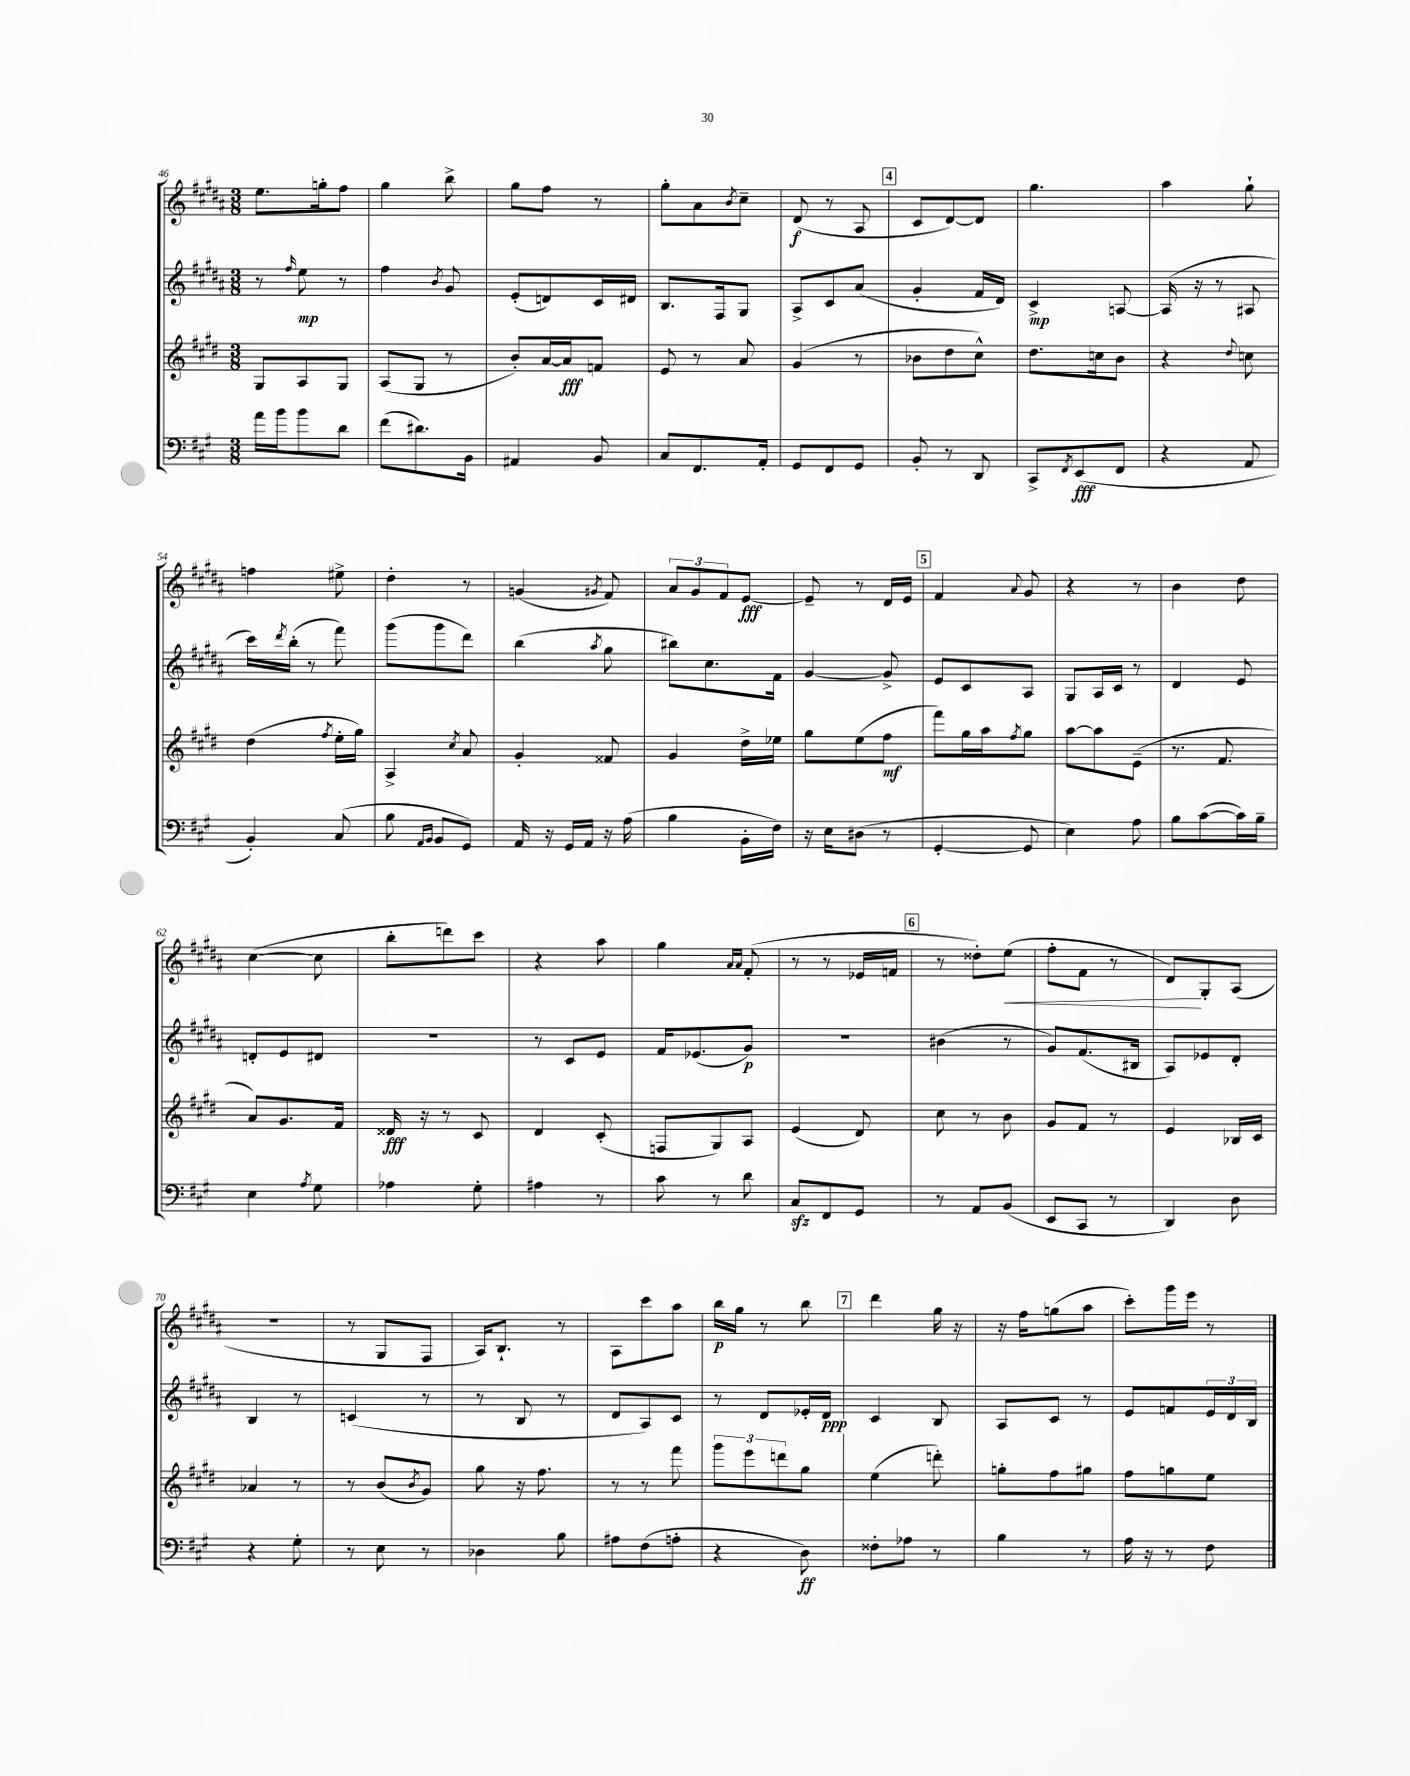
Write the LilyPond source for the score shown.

<<
\new StaffGroup <<
\new Staff = "s0" {
    \clef treble \key b \major \numericTimeSignature \time 3/8
    e''8. g''16-. fis''8 |
    gis''4 b''8-> |
    gis''8 fis''8 r8 |
    gis''8-. ais'8 \acciaccatura { b'8 } cis''8-- |
    dis'8\f( r8 ais8 |
    \mark \markup { \box "4" } cis'8 dis'8~) dis'8 |
    gis''4. |
    ais''4 gis''8-! |
    f''4 eis''8-> |
    dis''4-. r8 |
    g'4( \acciaccatura { gis'8 } fis'8) |
    \tuplet 3/2 { ais'8 gis'8 fis'8 } e'8~\fff |
    e'8-- r8 dis'16 e'16 |
    \mark \markup { \box "5" } fis'4 \appoggiatura { ais'8 } gis'8 |
    r4 r8 |
    b'4 dis''8 |
    cis''4~( cis''8 |
    b''8-. d'''8) cis'''8 |
    r4 ais''8 |
    gis''4 \grace { ais'16 ais'16 } fis'8-.( |
    r8 r8 ees'16 f'16 |
    \mark \markup { \box "6" } r8 disis''8-.) e''8\<( |
    fis''8-. fis'8 r8 |
    dis'8\!) gis8-. ais8( |
    R4. |
    r8 gis8 fis8 |
    ais16) b8.-! r8 |
    ais8 cis'''8 ais''8 |
    b''16\p gis''16 r8 b''8 |
    \mark \markup { \box "7" } dis'''4 gis''16 r16 |
    r16 fis''16 g''8( ais''8 |
    cis'''8-.) gis'''16 e'''16 r8 \bar "|." |
}
\new Staff = "s1" {
    \clef treble \key b \major \numericTimeSignature \time 3/8
    r8 \grace { fis''16 } e''8\mp r8 |
    fis''4 \acciaccatura { b'8 } gis'8 |
    e'8-.( d'8) cis'16 dis'16 |
    b8. fis16 gis8 |
    ais8-> cis'8 ais'8( |
    \mark \markup { \box "4" } gis'4-. fis'16 dis'16) |
    cis'4->\mp a8~ |
    a16( r16 r8 ais8 |
    cis'''16) \acciaccatura { dis'''8 } b''16-.( r8 fis'''8) |
    gis'''8( gis'''8 dis'''8) |
    b''4( \acciaccatura { ais''8 } gis''8 |
    bis''8) cis''8. fis'16 |
    gis'4~ gis'8-> |
    \mark \markup { \box "5" } e'8 cis'8 ais8 |
    gis8 ais16 cis'16 r8 |
    dis'4 e'8 |
    d'8-. e'8 dis'8 |
    R4. |
    r8 cis'8 e'8 |
    fis'16 ees'8.( gis'8\p) |
    R4. |
    \mark \markup { \box "6" } bis'4( r8 |
    gis'8) fis'8.( bis16 |
    ais8) ees'8 dis'8-. |
    b4 r8 |
    c'4( r8 |
    r8 b8 r8 |
    dis'8 ais8) cis'8 |
    r8 dis'8 ees'16-. dis'16\ppp |
    \mark \markup { \box "7" } cis'4 b8 |
    ais8 cis'8 r8 |
    e'8 f'8 \tuplet 3/2 { e'16 dis'16 b16 } \bar "|." |
}
\new Staff = "s2" {
    \clef treble \key e \major \numericTimeSignature \time 3/8
    gis8 a8 gis8 |
    a8( gis8 r8 |
    b'8-.) a'16~ a'16\fff f'8 |
    e'8 r8 a'8 |
    gis'4( r8 |
    \mark \markup { \box "4" } bes'8 dis''8 cis''8-^) |
    dis''8. c''16 b'8 |
    r4 \appoggiatura { dis''8 } c''8 |
    dis''4( \acciaccatura { fis''8 } e''16-. gis''16) |
    a4-> \acciaccatura { cis''8 } a'8 |
    gis'4-. fisis'8 |
    gis'4 dis''16-> ees''16 |
    gis''8 e''8( fis''8\mf |
    \mark \markup { \box "5" } fis'''8) gis''16 a''16 \acciaccatura { fis''8 } gis''8 |
    a''8~ a''8 e'8--( |
    r8. fis'8. |
    a'8) gis'8. fis'16 |
    disis'16\fff r16 r8 cis'8 |
    dis'4 cis'8-.( |
    f8 gis8) a8 |
    e'4( dis'8) |
    \mark \markup { \box "6" } cis''8 r8 b'8 |
    gis'8 fis'8 r8 |
    e'4 bes16 cis'16 |
    aes'4 r8 |
    r8 b'8( \acciaccatura { b'8 } gis'8) |
    gis''8 r16 fis''8. |
    r8 r8 fis'''8 |
    \tuplet 3/2 { gis'''8 e'''8 d'''8 } gis''8 |
    \mark \markup { \box "7" } e''4( d'''8-.) |
    g''8-. fis''8 gis''8 |
    fis''8 g''8 e''8 \bar "|." |
}
\new Staff = "s3" {
    \clef bass \key a \major \numericTimeSignature \time 3/8
    a'16 b'16 b'8 d'8 |
    fis'8( dis'8.) b,16 |
    ais,4 b,8 |
    cis8 fis,8. a,16-. |
    gis,8 fis,8 gis,8 |
    \mark \markup { \box "4" } b,8-. r8 d,8 |
    cis,8-> \acciaccatura { fis,8 } e,8\fff( fis,8 |
    r4 a,8 |
    b,4-.) cis8( |
    b8 \grace { a,16 b,16 } b,8 gis,8) |
    a,16 r16 gis,16 a,16 r16 a16( |
    b4 b,16-. fis16) |
    r16 e16 dis8( r8 |
    \mark \markup { \box "5" } gis,4~-. gis,8 |
    e4) a8 |
    b8 cis'8~( cis'16) b16-- |
    e4 \acciaccatura { a8 } gis8 |
    aes4 gis8-. |
    ais4 r8 |
    cis'8 r8 d'8 |
    cis8\sfz fis,8 gis,8 |
    \mark \markup { \box "6" } r8 a,8 b,8( |
    e,8 cis,8 r8 |
    d,4) d8 |
    r4 gis8-. |
    r8 e8 r8 |
    des4 b8 |
    ais8 fis8( a8-. |
    r4 d8\ff) |
    \mark \markup { \box "7" } fisis8-. aes8 r8 |
    b4 r8 |
    a16 r16 r8 fis8 \bar "|." |
}
>>
>>
\layout { \context { \Score currentBarNumber = #46 } }
